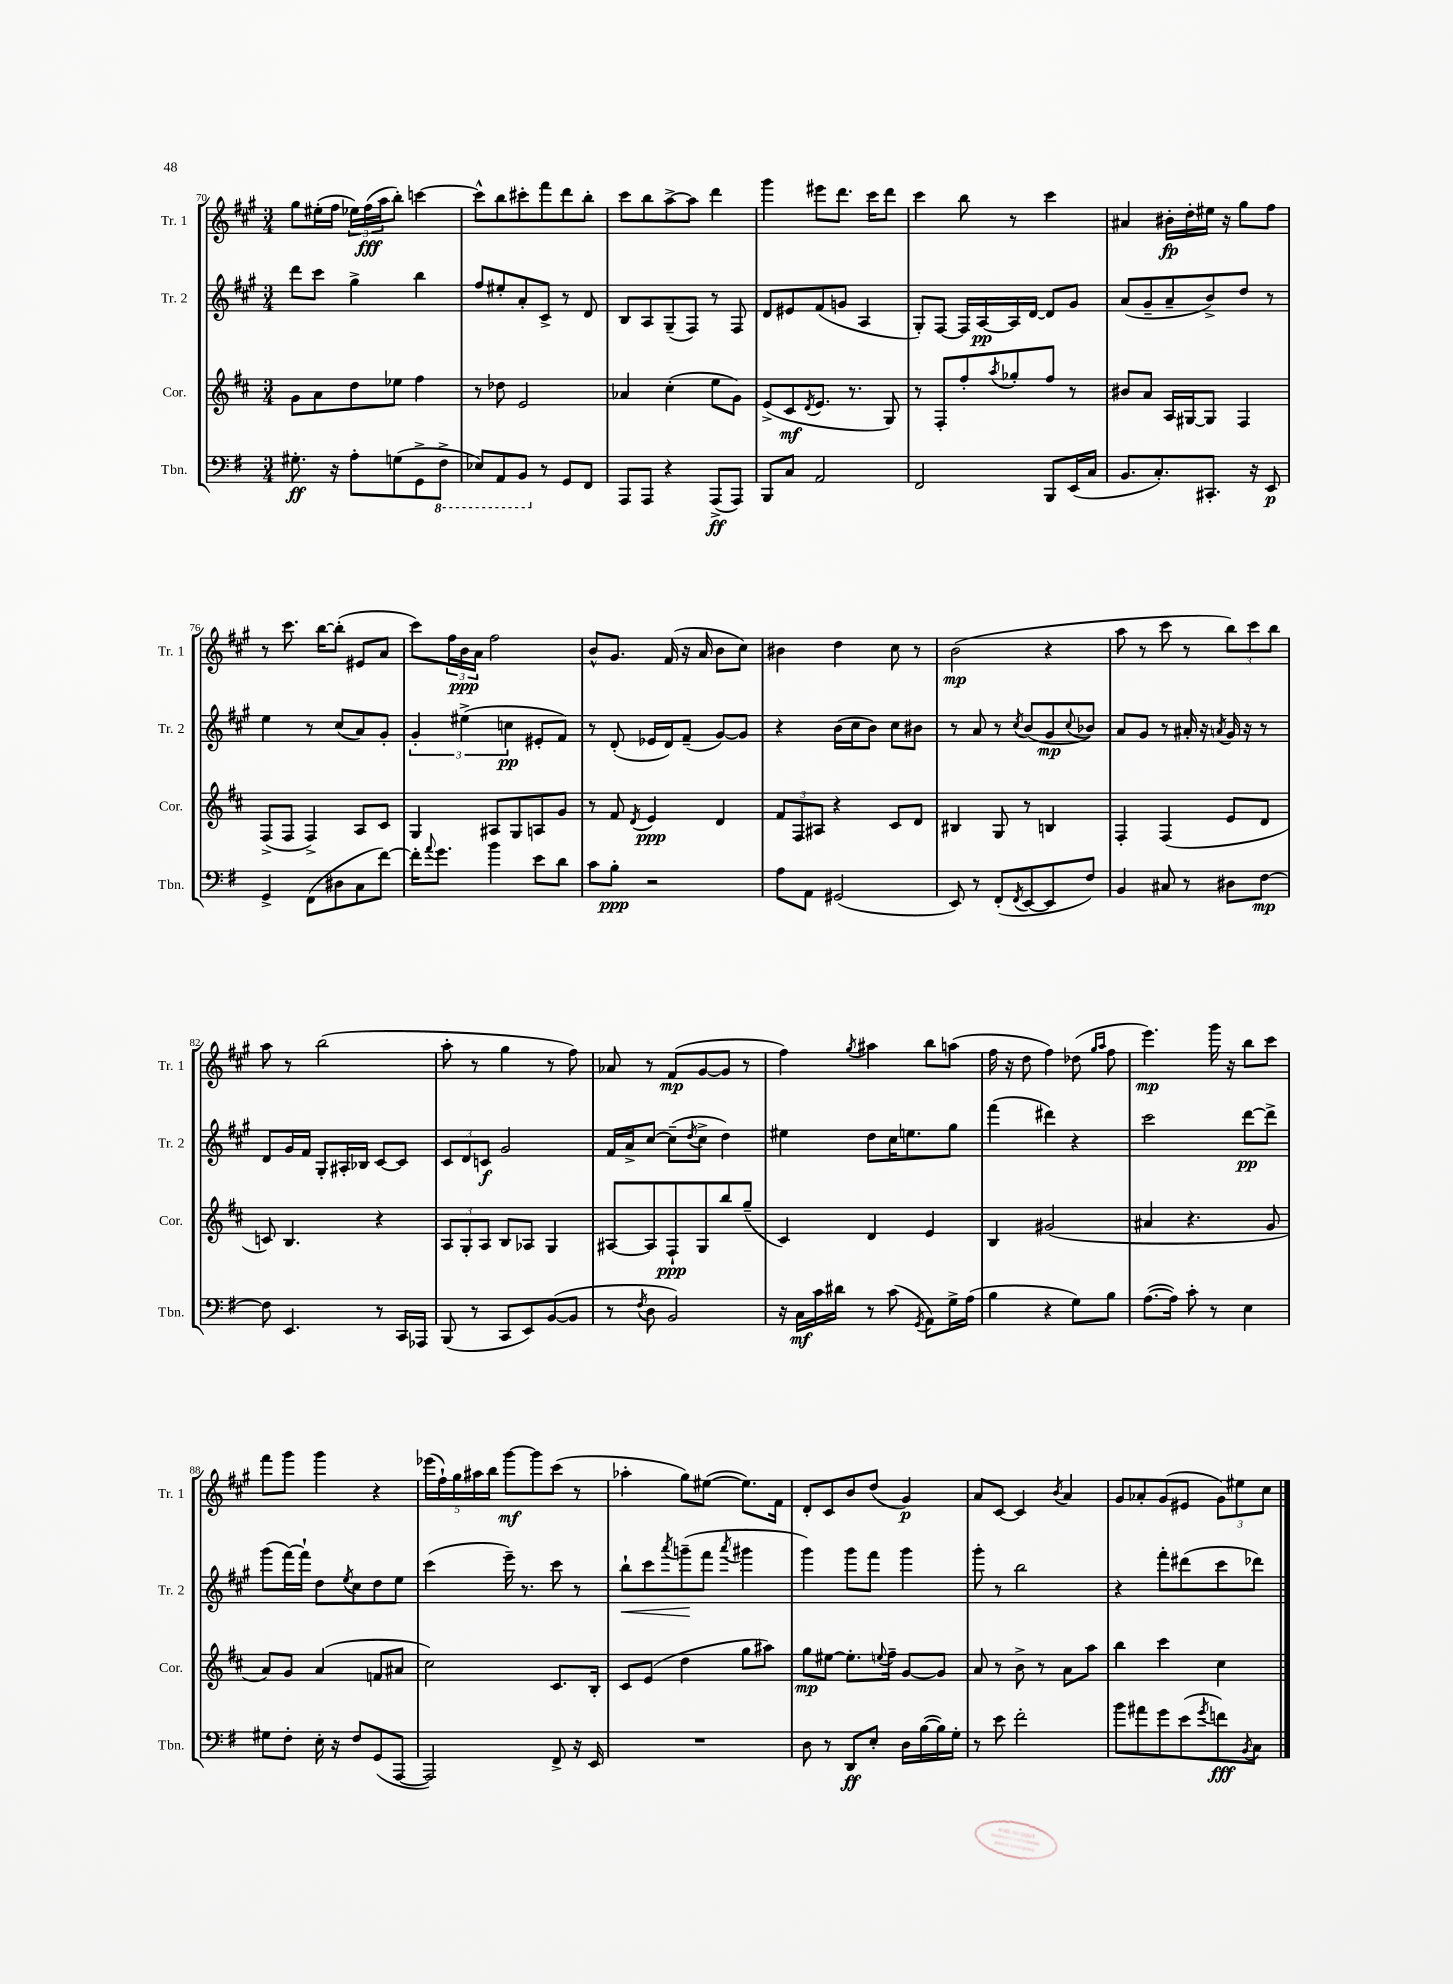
<<
\new StaffGroup <<
\new Staff = "s0" \with { instrumentName = "Tr. 1" shortInstrumentName = "Tr. 1" } {
    \clef treble \key a \major \numericTimeSignature \time 3/4
    gis''8 eis''16-.( fis''16 \tuplet 3/2 { ees''16) fis''16\fff( a''16 } b''8-.) c'''4~ |
    c'''8-^ b''8 cis'''8-. fis'''8 d'''8 b''8-. |
    cis'''8 b''8 a''8~-> a''8 d'''4 |
    gis'''4 eis'''8 d'''8. cis'''16 d'''8 |
    cis'''4 b''8 r8 cis'''4 |
    ais'4 bis'16-.\fp d''16-. eis''16 r16 gis''8 fis''8 |
    r8 cis'''8. b''16~ b''8-.( eis'8 a'8 |
    cis'''8) \tuplet 3/2 { fis''16 b'16\ppp a'16 } fis''2 |
    b'8-^ gis'8. fis'16( r16 a'16 b'8 cis''8) |
    bis'4 d''4 cis''8 r8 |
    b'2\mp( r4 |
    a''8 r8 cis'''8 r8 \tuplet 3/2 { b''8) cis'''8 b''8 } |
    a''8 r8 b''2( |
    a''8-. r8 gis''4 r8 fis''8) |
    aes'8 r8 fis'8\mp( gis'8~ gis'8 r8 |
    fis''4) \acciaccatura { gis''8 } ais''4 b''8 a''8( |
    fis''16 r16 d''8 fis''4) des''8( \grace { gis''16 a''16 } fis''8 |
    e'''4.\mp) gis'''16 r16 b''8 cis'''8 |
    fis'''8 gis'''8 gis'''4 r4 |
    \tuplet 5/4 { ees'''16( fis''16-!) gis''16 ais''16 b''16 } gis'''8~\mf gis'''8 cis'''8( r8 |
    aes''4-. gis''8) eis''8~( eis''8.) fis'16 |
    d'8-. cis'8 b'8 d''8( gis'4\p) |
    a'8 cis'8~ cis'4 \acciaccatura { b'8 } a'4 |
    gis'8 aes'8-. gis'8( eis'8 \tuplet 3/2 { gis'8) eis''8 cis''8 } \bar "|." |
}
\new Staff = "s1" \with { instrumentName = "Tr. 2" shortInstrumentName = "Tr. 2" } {
    \clef treble \key a \major \numericTimeSignature \time 3/4
    d'''8 cis'''8 gis''4-> b''4 |
    fis''8 eis''8-. a'8-. cis'8-> r8 d'8 |
    b8 a8 gis8--( fis8) r8 fis8 |
    d'8 eis'8 fis'8( g'8 a4 |
    gis8-.) fis8~ fis16 a16~\pp a16 d'16~ d'8 gis'8 |
    a'8( gis'8-- a'8-- b'8->) d''8 r8 |
    e''4 r8 cis''8( a'8) gis'8-. |
    \tuplet 3/2 { gis'4-. eis''4->( c''4\pp } eis'8-. fis'8) |
    r8 d'8-.( ees'16 d'16) fis'8--( gis'8~) gis'8 |
    r4 b'16( cis''16 b'8) cis''8 bis'8 |
    r8 a'8 r8 \acciaccatura { cis''8 } b'8( gis'8\mp \appoggiatura { cis''8 } bes'8) |
    a'8 gis'8 r8 ais'16-. r16 \acciaccatura { a'8 } gis'16 r16 r8 |
    d'8 gis'16 fis'16 gis8-. ais16-. bes16 cis'8~ cis'8 |
    \tuplet 3/2 { cis'8 d'8 c'8\f } gis'2 |
    fis'16 a'16-> cis''8~ cis''8--( \acciaccatura { d''8 } cis''8-> d''4) |
    eis''4 d''8 cis''16 e''8. gis''8 |
    fis'''4( dis'''4) r4 |
    cis'''2 d'''8~\pp d'''8-> |
    gis'''8( fis'''16~) fis'''16-! d''8 \acciaccatura { e''8 } cis''8 d''8 e''8 |
    cis'''4( e'''16--) r8. cis'''8 r8 |
    b''8-!\< cis'''8 \acciaccatura { a'''8 } g'''8--\!( fis'''8 \acciaccatura { a'''8 } gis'''4 |
    gis'''4) gis'''8 fis'''8 gis'''4 |
    gis'''8-. r8 b''2 |
    r4 fis'''8-. dis'''8( cis'''8 des'''8) \bar "|." |
}
\new Staff = "s2" \with { instrumentName = "Cor." shortInstrumentName = "Cor." } {
    \clef treble \key d \major \numericTimeSignature \time 3/4
    g'8 a'8 d''8 ees''8 fis''4 |
    r8 des''8 e'2 |
    aes'4 cis''4-.( e''8 g'8) |
    e'8->( cis'8\mf \acciaccatura { d'8 } e'8. r8. g8) |
    r8 fis8-. fis''8-. \acciaccatura { a''8 } ges''8-. fis''8 r8 |
    bis'8 a'8 a16 gis16~ gis8 fis4 |
    fis8->( fis8 fis4->) a8 cis'8 |
    g4 ais8 g8 a8 g'8 |
    r8 fis'8 \acciaccatura { d'8 } e'4\ppp d'4 |
    \tuplet 3/2 { fis'8 fis8 ais8 } r4 cis'8 d'8 |
    bis4 g8 r8 b4 |
    fis4-. fis4( e'8 d'8 |
    c'8) b4. r4 |
    \tuplet 3/2 { a8 g8-. a8 } b8 aes8 g4 |
    ais8~ ais8 fis8-!\ppp g8 b''8 g''8--( |
    cis'4) d'4 e'4 |
    b4 gis'2( |
    ais'4 r4. g'8 |
    a'8) g'8 a'4( f'8 ais'8 |
    cis''2) cis'8. b16-. |
    cis'8 e'8( d''4 g''8 ais''8) |
    g''8\mp eis''8~ eis''8.-. \appoggiatura { e''8 } fis''16-- g'8~ g'8 |
    a'8 r8 b'8-> r8 a'8 a''8 |
    b''4 cis'''4 cis''4 \bar "|." |
}
\new Staff = "s3" \with { instrumentName = "Tbn." shortInstrumentName = "Tbn." } {
    \clef bass \key g \major \numericTimeSignature \time 3/4
    gis8.-.\ff r16 a8-. g8( g,8-> \ottava #-1 fis,8-> |
    ees,8) a,,8 b,,8 \ottava #0 r8 g,8 fis,8 |
    a,,8 a,,8 r4 a,,8->\ff( a,,8) |
    b,,8 c8 a,2 |
    fis,2 b,,8 e,16( c16 |
    b,8. c8.-.) cis,8.-. r16 e,8\p |
    g,4-> fis,8( dis8 c8 fis'8~) |
    fis'16-. \appoggiatura { a'8 } g'8. b'4 e'8 d'8 |
    c'8 b8-.\ppp r2 |
    a8 a,8 gis,2( |
    e,8) r8 fis,8-.( \acciaccatura { fis,8 } e,8~ e,8 fis8) |
    b,4 cis8 r8 dis8 fis8~\mp |
    fis8 e,4. r8 c,16 aes,,16 |
    b,,8( r8 c,8 e,8) b,8~( b,8 |
    r8 \acciaccatura { fis8 } d8 b,2) |
    r16 c16\mf c'16 dis'16 r8 c'8( \acciaccatura { g,8 } a,8) g16-> a16( |
    b4 r4 g8) b8 |
    a8.~( a16) c'8-. r8 e4 |
    gis8 fis8-. e16-. r16 fis8 g,8( a,,8~ |
    a,,2) fis,8-> r16 e,16 |
    R2. |
    d8 r8 d,8\ff e8-. d16 b16~( b16) g16-. |
    r8 e'8 fis'2-. |
    b'8 ais'8 g'8 e'8( \acciaccatura { g'8 } f'8\fff) \acciaccatura { b,8 } c8 \bar "|." |
}
>>
>>
\layout { \context { \Score currentBarNumber = #70 } }
